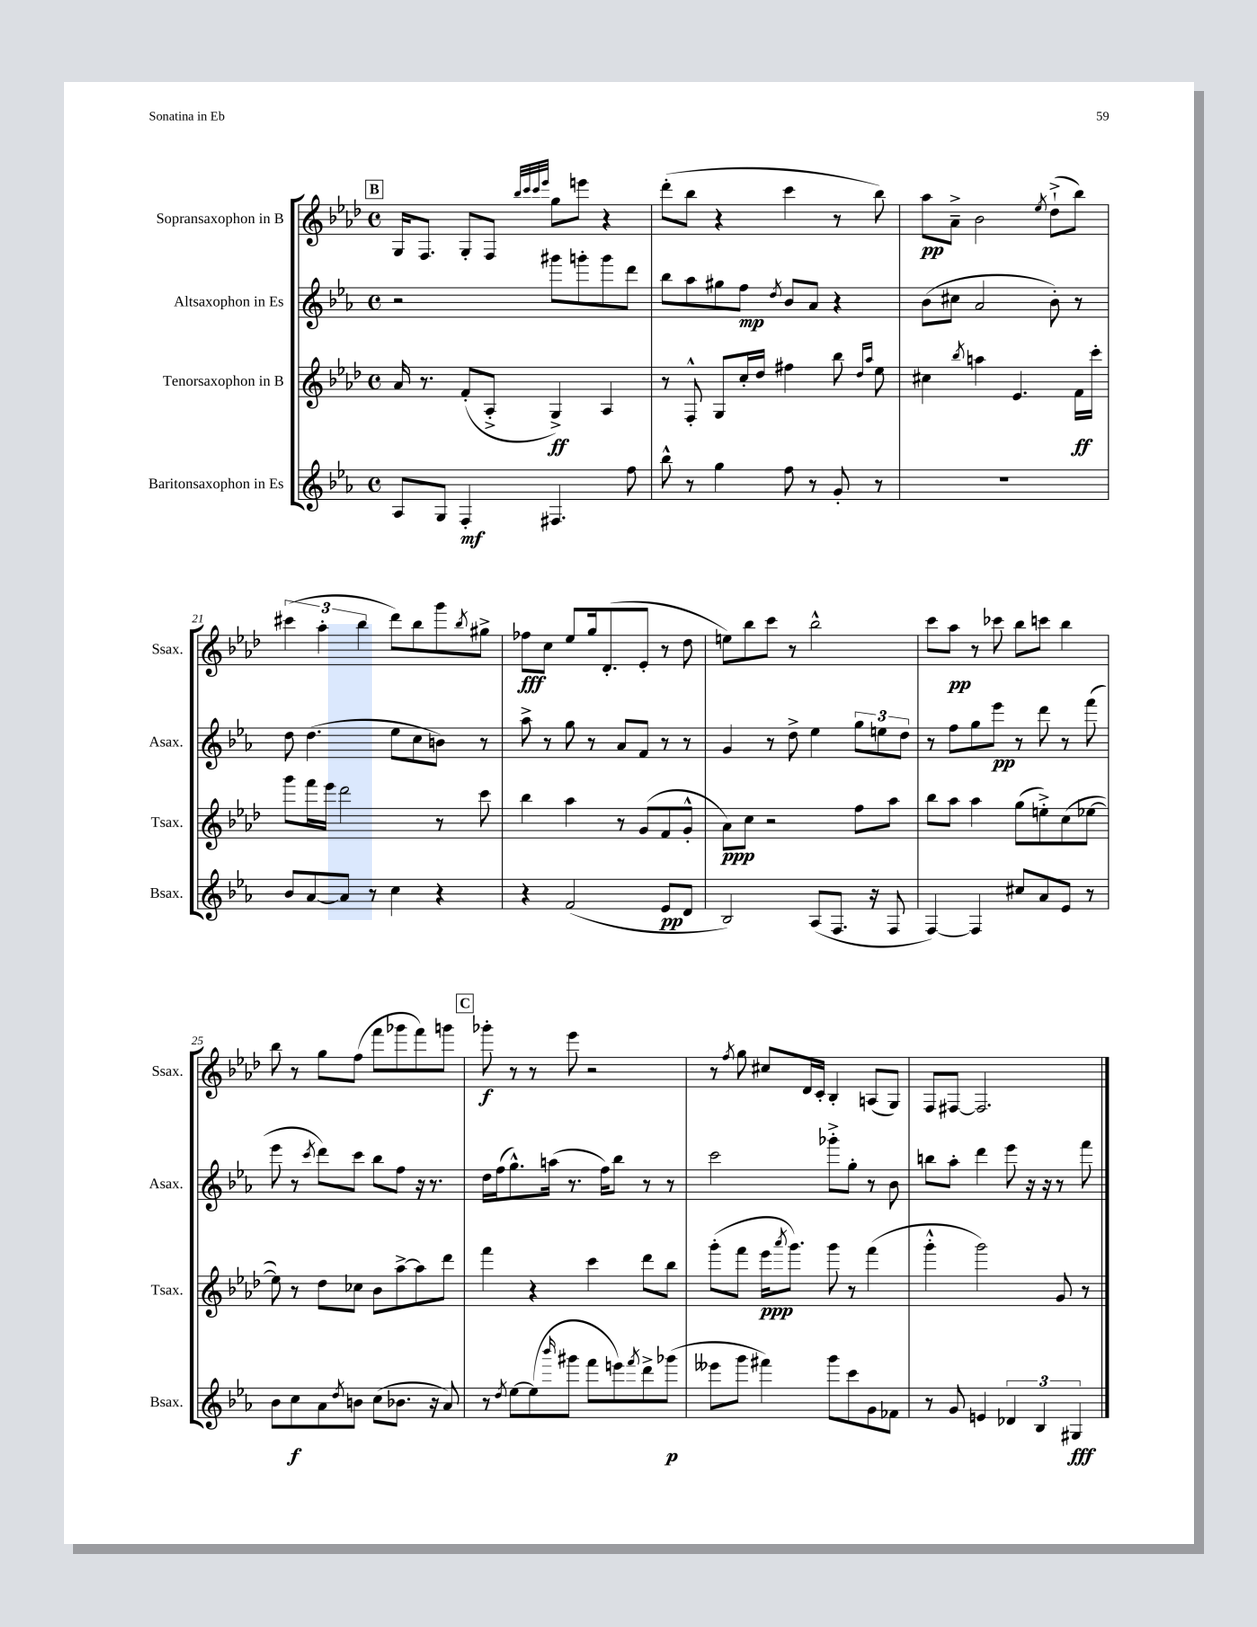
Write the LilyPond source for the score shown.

<<
\new StaffGroup <<
\new Staff = "s0" \with { instrumentName = "Sopransaxophon in B" shortInstrumentName = "Ssax." } {
    \clef treble \key aes \major \defaultTimeSignature \time 4/4
    \mark \markup { \box "B" } g16 f8. g8-. f8 \grace { bes''32 c'''32 c'''32 ees'''32 } g''8 e'''8 r4 |
    des'''8-.( bes''8 r4 c'''4 r8 bes''8) |
    aes''8\pp aes'8---> bes'2 \acciaccatura { ees''8 } des''8-!->( bes''8) |
    \tuplet 3/2 { cis'''4( aes''4-. bes''4 } des'''8) bes''8 g'''8 \acciaccatura { bes''8 } gis''8-> |
    fes''8\fff c''8 ees''8 g''16 des'8.-.( ees'8-. r8 des''8 |
    e''8) bes''8 c'''8 r8 bes''2-^ |
    c'''8 aes''8\pp r8 ces'''8 bes''8 c'''8 bes''4 |
    bes''8 r8 g''8 f''8( f'''8 ges'''8 f'''8) g'''8 |
    \mark \markup { \box "C" } ges'''8-.\f r8 r8 ees'''8 r2 |
    r8 \acciaccatura { f''8 } g''8 cis''8 des'16 c'16-. bes4-. a8( g8) |
    f8 fis8~ fis2. \bar "|." |
}
\new Staff = "s1" \with { instrumentName = "Altsaxophon in Es" shortInstrumentName = "Asax." } {
    \clef treble \key ees \major \defaultTimeSignature \time 4/4
    \mark \markup { \box "B" } r2 gis'''8 g'''8-. g'''8 d'''8 |
    bes''8 aes''8 gis''8 f''8\mp \acciaccatura { d''8 } bes'8 aes'8 r4 |
    bes'8( cis''8 aes'2 bes'8-.) r8 |
    d''8 d''4.( ees''8 c''8 b'8) r8 |
    aes''8-> r8 g''8 r8 aes'8 f'8 r8 r8 |
    g'4 r8 d''8-> ees''4 \tuplet 3/2 { g''8 e''8 d''8 } |
    r8 f''8 g''8 ees'''8\pp r8 d'''8 r8 f'''8( |
    ees'''8 r8 \acciaccatura { c'''8 } d'''8) c'''8 bes''8 f''8 r16 r8. |
    \mark \markup { \box "C" } d''16 f''16( g''8.-^) a''16( r8. f''16) bes''8 r8 r8 |
    c'''2 ges'''8-.-> g''8-. r8 bes'8 |
    b''8 aes''8-. d'''4 ees'''8 r16 r16 r8 f'''8 \bar "|." |
}
\new Staff = "s2" \with { instrumentName = "Tenorsaxophon in B" shortInstrumentName = "Tsax." } {
    \clef treble \key aes \major \defaultTimeSignature \time 4/4
    \mark \markup { \box "B" } aes'16 r8. f'8-.( aes8-.-> g4->\ff) aes4 |
    r8 f8-.-^ g8 c''16-. des''16 fis''4 bes''8 \grace { des''16 aes''16 } ees''8 |
    cis''4 \acciaccatura { bes''8 } a''4 ees'4. f'16\ff c'''16-. |
    g'''8 f'''16 ees'''16 des'''2 r8 c'''8 |
    bes''4 aes''4 r8 g'8( f'8 g'8-.-^ |
    aes'8\ppp) c''8 r2 f''8 aes''8 |
    bes''8 aes''8 aes''4 g''8( e''8-.->) c''8( ees''8~ |
    ees''8) r8 des''8 ces''8 bes'8 aes''8~-> aes''8 des'''8 |
    \mark \markup { \box "C" } f'''4 r4 c'''4 des'''8 bes''8 |
    g'''8-.( f'''8 ees'''16\ppp \acciaccatura { aes'''8 } g'''8.) g'''8 r8 f'''4( |
    g'''4-.-^ g'''2) g'8 r8 \bar "|." |
}
\new Staff = "s3" \with { instrumentName = "Baritonsaxophon in Es" shortInstrumentName = "Bsax." } {
    \clef treble \key ees \major \defaultTimeSignature \time 4/4
    \mark \markup { \box "B" } aes8 g8 f4-.\mf fis4. f''8 |
    bes''8-^ r8 g''4 f''8 r8 g'8-. r8 |
    R1 |
    bes'8 aes'8~ aes'8 r8 c''4 r4 |
    r4 f'2( ees'8\pp d'8 |
    bes2) aes8( f8. r16 f8 |
    f4~) f4 cis''8 aes'8 ees'8 r8 |
    bes'8 c''8\f aes'8 \acciaccatura { d''8 } b'8 c''8( bes'8. r16 aes'8) |
    \mark \markup { \box "C" } r8 \acciaccatura { d''8 } ees''8~ ees''8( \grace { bes'''16 } gis'''8 f'''8 e'''8) \acciaccatura { f'''8 } d'''8-> ges'''8\p( |
    eeses'''8 g'''8 fis'''4) g'''8 c'''8 g'8 fes'8 |
    r8 g'8 e'4 \tuplet 3/2 { des'4 bes4 gis4\fff } \bar "|." |
}
>>
>>
\layout { \context { \Score currentBarNumber = #18 } }
